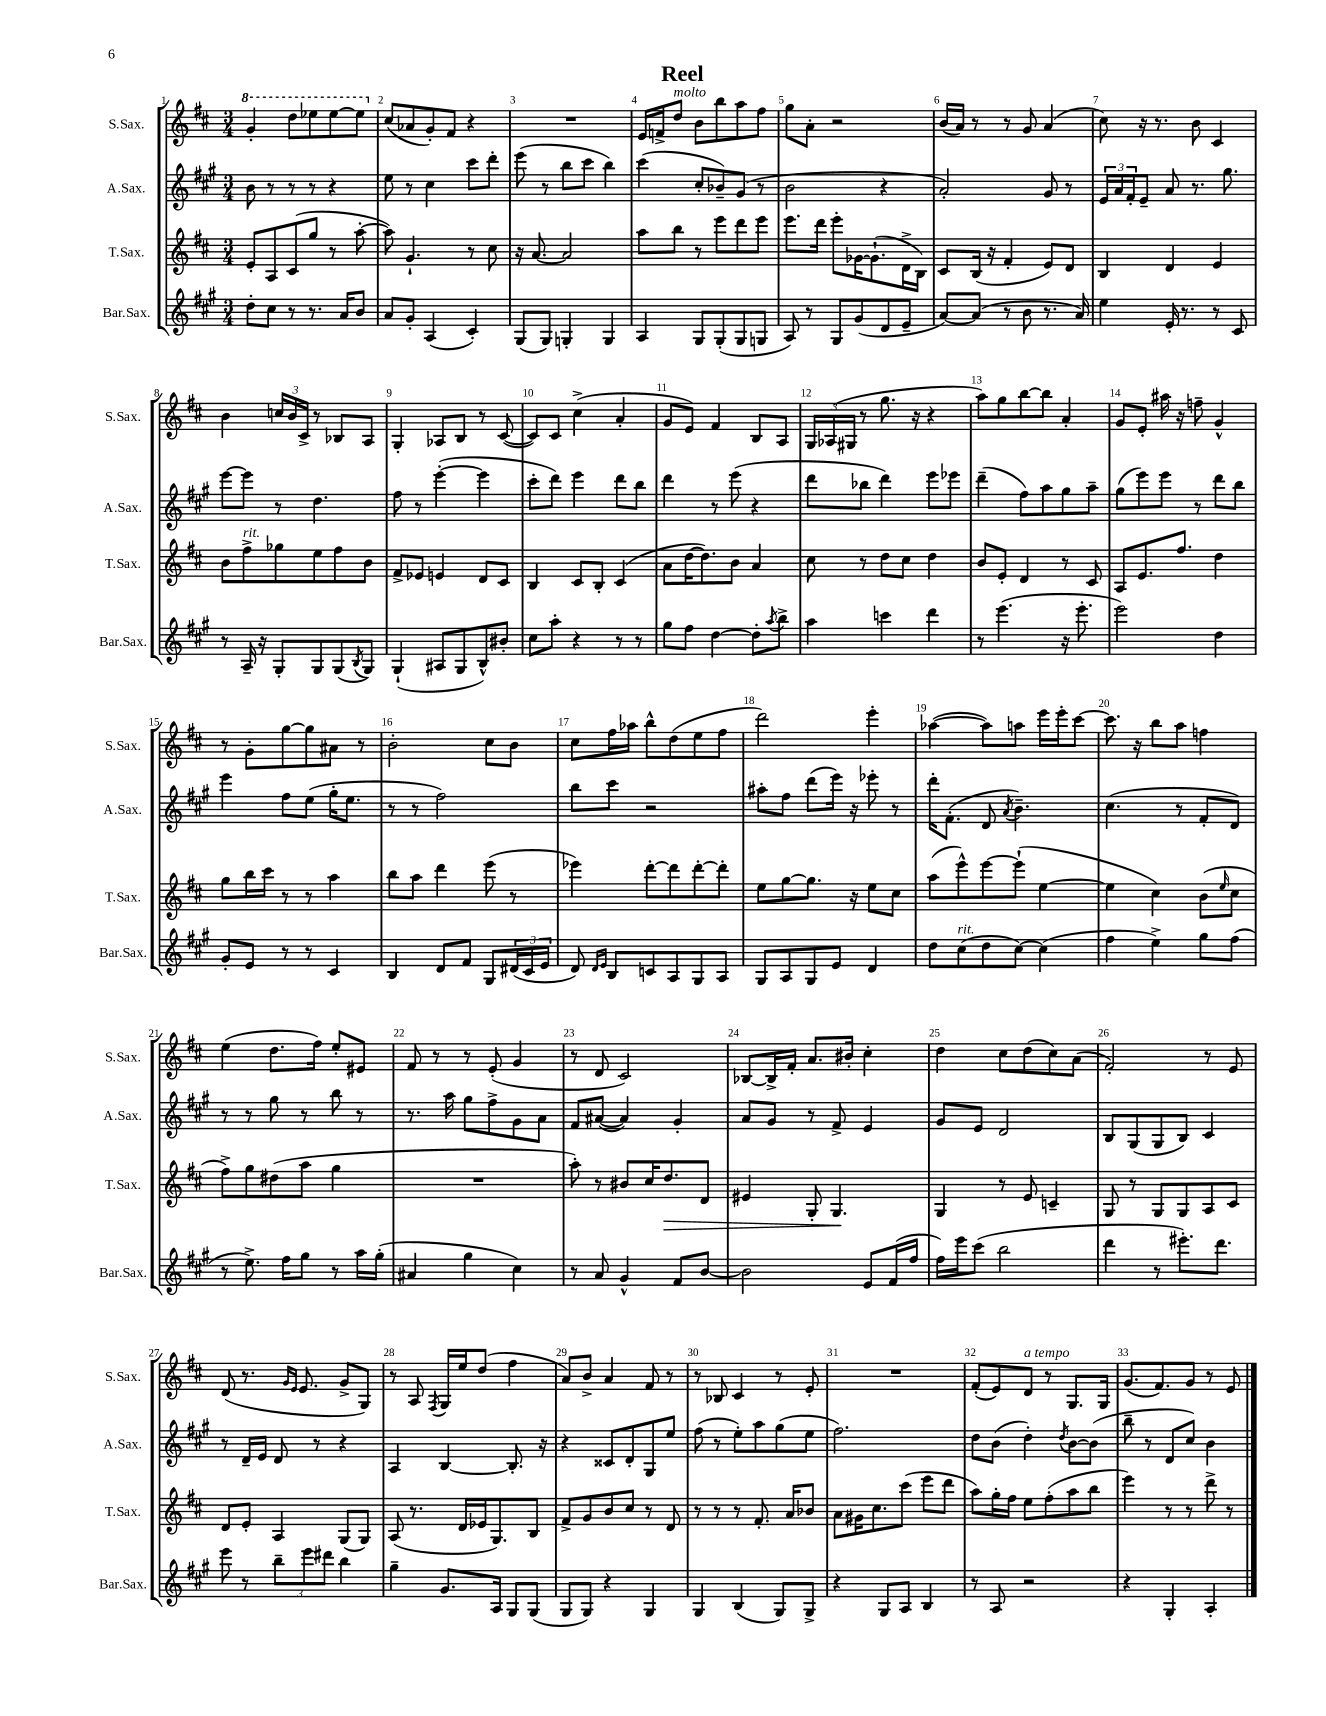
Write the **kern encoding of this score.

**kern	**kern	**kern	**kern
*staff4	*staff3	*staff2	*staff1
*clefG2	*clefG2	*clefG2	*clefG2
*k[f#c#g#]	*k[f#c#]	*k[f#c#g#]	*k[f#c#]
*M3/4	*M3/4	*M3/4	*M3/4
8dd'	8e'	8b	4gg'
8cc#	8A	8r	.
8r	(8c#	8r	8ddd
8.r	8gg	8r	8eee-
.	8r	4r	[8eee-
16a	.	.	.
8b	[8aa'	.	8eee-]
=	=	=	=
8a	8aa])	8ee	(8cc#
8g#'	4.g`	8r	8a-
(4A	.	4cc#	8g')
.	.	.	8f#
4c#')	8r	8ccc#	4r
.	8cc#	8ddd'	.
=	=	=	=
(8G#	16r	(8eee	2.r
.	[8.a	.	.
8G#)	.	8r	.
4G'	2a]	8bb	.
.	.	8ccc#	.
4G	.	4bb)	.
=	=	=	=
4A	8aa	(4ccc#	16e
.	.	.	16f^
.	8bb	.	8dd
8G#	8r	8cc#'	8b
(8G#'	8eee	8b-~)	8bb
8G#	8ddd	(8g#	8aa
8G	8eee	8r	8ff#
=	=	=	=
8A)	8.eee	2b	8gg
8r	.	.	8a'
.	16ddd	.	.
8G#	8eee'	.	2r
(8g#	[16g-	.	.
.	(8.g-`]	.	.
8d	.	4r	.
8e~	16d^	.	.
.	16B)	.	.
=	=	=	=
[8a)	8c#	2a')	(16b
.	.	.	16a)
(8a]	(16B	.	8r
.	16r	.	.
8r	4f#'	.	8r
8b	.	.	8g
8.r	8e)	8g#	(4a
.	8d	8r	.
16a)	.	.	.
=	=	=	=
4ee	4B	24e	8cc#)
.	.	24a	.
.	.	24f#'	.
.	.	8e~	16r
.	.	.	8.r
16e'	4d	8a	.
8.r	.	.	.
.	.	8.r	8b
8r	4e	.	4c#
.	.	8.gg#	.
8c#	.	.	.
=	=	=	=
8r	8b	[8eee	4b
16A~	8ff#^	8eee]	.
16r	.	.	.
8G#'	8gg-	8r	24cc
.	.	.	24b
.	.	.	24c#^
8G#	8ee	4.dd	8r
(8G#	8ff#	.	8B-
8qB	.	.	.
8G#)	8b	.	8A
=	=	=	=
(4G#`	8f#^	8ff#	4G'
.	8e-	8r	.
8A#	4e	([4eee'	8A-
8G#	.	.	8B
8B^^)	8d	4eee]	8r
8b#'	8c#	.	([8c#
=	=	=	=
8cc#	4B	8ccc#'	8c#])
8aa'	.	8ddd)	8c#
4r	8c#	4eee	(4cc#^
.	8B'	.	.
8r	(4c#	8ddd	4a'
8r	.	8bb	.
=	=	=	=
8gg#	8a	4ddd	8g
8ff#	[16dd	.	8e)
.	8.dd])	.	.
[4dd	.	8r	4f#
.	8b	(8eee	.
8dd']	4a	4r	8B
8qaa	.	.	.
8bb^	.	.	8A
=	=	=	=
4aa	8cc#	8ddd	24G
.	.	.	(24A-
.	.	.	24G#
.	8r	8bb-	8r
4ccc	8dd	4ddd)	8.gg
.	8cc#	.	.
.	.	.	16r
4ddd	4dd	8eee	4r
.	.	8eee-	.
=	=	=	=
8r	8b	(4ddd~	8aa)
(4.eee	8e'	.	8gg
.	4d	8ff#)	[8bb
.	.	8aa	8bb]
16r	8r	8gg#	4a'
8.eee'	.	.	.
.	8c#	8aa~	.
=	=	=	=
2eee)	8A	(8gg#	8g
.	8.e	8eee)	8e'
.	.	8eee	16aa#
.	8.ff#	.	16r
.	.	8r	8ff~
4dd	4dd	8ddd	4g^^
.	.	8bb	.
=	=	=	=
8g#'	8gg	4eee	8r
8e	16bb	.	8g'
.	16ccc#	.	.
8r	8r	8ff#	[8gg
8r	8r	(8ee	8gg]
4c#	4aa	16gg#'	8a#
.	.	8.ee	.
.	.	.	8r
=	=	=	=
4B	8bb	8r	2b'
.	8aa	8r	.
8d	4ddd	2ff#)	.
8f#	.	.	.
8G#	(8eee	.	8cc#
(24d#	8r	.	8b
24c#	.	.	.
24e	.	.	.
=	=	=	=
8d)	4eee-)	8bb	8cc#
16qqd	.	.	.
16qqe	.	.	.
8B	.	8ccc#	16ff#
.	.	.	16aa-
8c	[8ddd'	2r	8bb^^
8A	8ddd]	.	(8dd
8G#	[8ddd'	.	8ee
8A	8ddd']	.	8ff#
=	=	=	=
8G#	8ee	8aa#'	2ddd)
8A	[8gg	8ff#	.
8G#	8.gg]	(8ddd	.
8e	.	16eee)	.
.	16r	16r	.
4d	8ee	8eee-'	4eee'
.	8cc#	8r	.
=	=	=	=
8dd	(8aa	16ddd'	([4aa-
.	.	(8.f#'	.
(8cc#	8eee^^)	.	.
8dd	[8eee	8d	8aa-])
.	.	8qa	.
[8cc#)	(8eee`]	4.b~)	8aa
(4cc#]	[4ee	.	16eee
.	.	.	16eee'
.	.	.	[8ccc#
=	=	=	=
4ff#	4ee]	(4.cc#	8.ccc#]
.	.	.	16r
4ee^)	4cc#)	.	8bb
.	.	8r	8aa
8gg#	(8b	8f#'	4ff
.	16qqee	.	.
(8ff#	8cc#	8d)	.
=	=	=	=
8r	8ff#^)	8r	(4ee
8.ee^)	8gg	8r	.
.	(8dd#	8gg#	8.dd
16ff#	.	.	.
8gg#	8aa	8r	.
.	.	.	16ff#)
8r	4gg	8bb	8ee'
16aa	.	8r	8e#
(16gg#'	.	.	.
=	=	=	=
4a#	2.r	8.r	8f#
.	.	.	8r
.	.	16aa	.
4gg#	.	8gg#	8r
.	.	8ff#^	(8e'
4cc#)	.	8g#	4g
.	.	8a	.
=	=	=	=
8r	8aa')	8f#	8r
8a	8r	([8a#	8d
4g#^^	8b#	4a#])	2c#)
.	16cc#	.	.
.	8.dd	.	.
8f#	.	4g#'	.
[8b	8d	.	.
=	=	=	=
2b]	4e#	8a	[8B-
.	.	8g#	16B-^]
.	.	.	16f#'
.	8G'	8r	8.a
.	4.G	8f#^	.
.	.	.	16b#'
8e	.	4e	4cc#'
(16f#	.	.	.
16ff#	.	.	.
=	=	=	=
16ff#)	4G	8g#	4dd
16eee	.	.	.
(8ccc#	.	8e	.
2bb	8r	2d	8cc#
.	8e	.	(8dd
.	4c~	.	8cc#)
.	.	.	(8a
=	=	=	=
4ddd	8G	8B	2f#')
.	8r	(8G#	.
8r	8G	8G#	.
8.eee#')	8G	8B)	.
.	8A	4c#	8r
8.ddd	.	.	.
.	8c#	.	8e
=	=	=	=
8eee	8d	8r	(8d
8r	8e'	16d~	8.r
.	.	16e	.
12bb~	4A	8d	.
.	.	.	16qqg
.	.	.	16qqe
.	.	.	8.e
12eee	.	.	.
.	.	8r	.
12ddd#	.	.	.
4bb	(8G	4r	8g^
.	8G)	.	8G)
=	=	=	=
4gg#~	(8A	4A	8r
.	8.r	.	8A
.	.	.	8qF#
8.g#	.	[4B	16G
.	16d	.	16ee
.	16e-	.	(8dd
16A	8.G)	.	.
8G#	.	8.B']	4ff#
(8G#	8B	.	.
.	.	16r	.
=	=	=	=
8G#	8f#^	4r	8a)
8G#)	8g	.	8b^
4r	8b	8c##	4a
.	8cc#	8d'	.
4G#	8r	8G#	8f#
.	8d	8ee	8r
=	=	=	=
4G#	8r	(8ff#	8r
.	8r	8r	8B-
(4B	8r	8ee')	4c#
.	8.f#'	8aa	.
8G#)	.	(8gg#	8r
.	16a	.	.
8G#^	8b-	8ee	8e'
=	=	=	=
4r	8a	2.ff#)	2.r
.	16g#	.	.
.	8.cc#	.	.
8G#	.	.	.
8A	(8ccc#	.	.
4B	8eee	.	.
.	8ddd	.	.
=	=	=	=
8r	8aa)	8dd	(8f#'
8A	16gg'	(8b	8e)
.	16ff#	.	.
2r	8ee	4dd')	8d
.	(8ff#'	.	8r
.	.	8qdd	.
.	8aa	[8b	8.G
.	8bb	(8b]	.
.	.	.	16G
=	=	=	=
4r	4eee)	8bb~	(8.g
.	.	8r	.
.	.	.	8.f#)
4G#'	8r	8d	.
.	8r	8cc#)	8g
4A'	8ddd^	4b	8r
.	8r	.	8e
==	==	==	==
*-	*-	*-	*-
